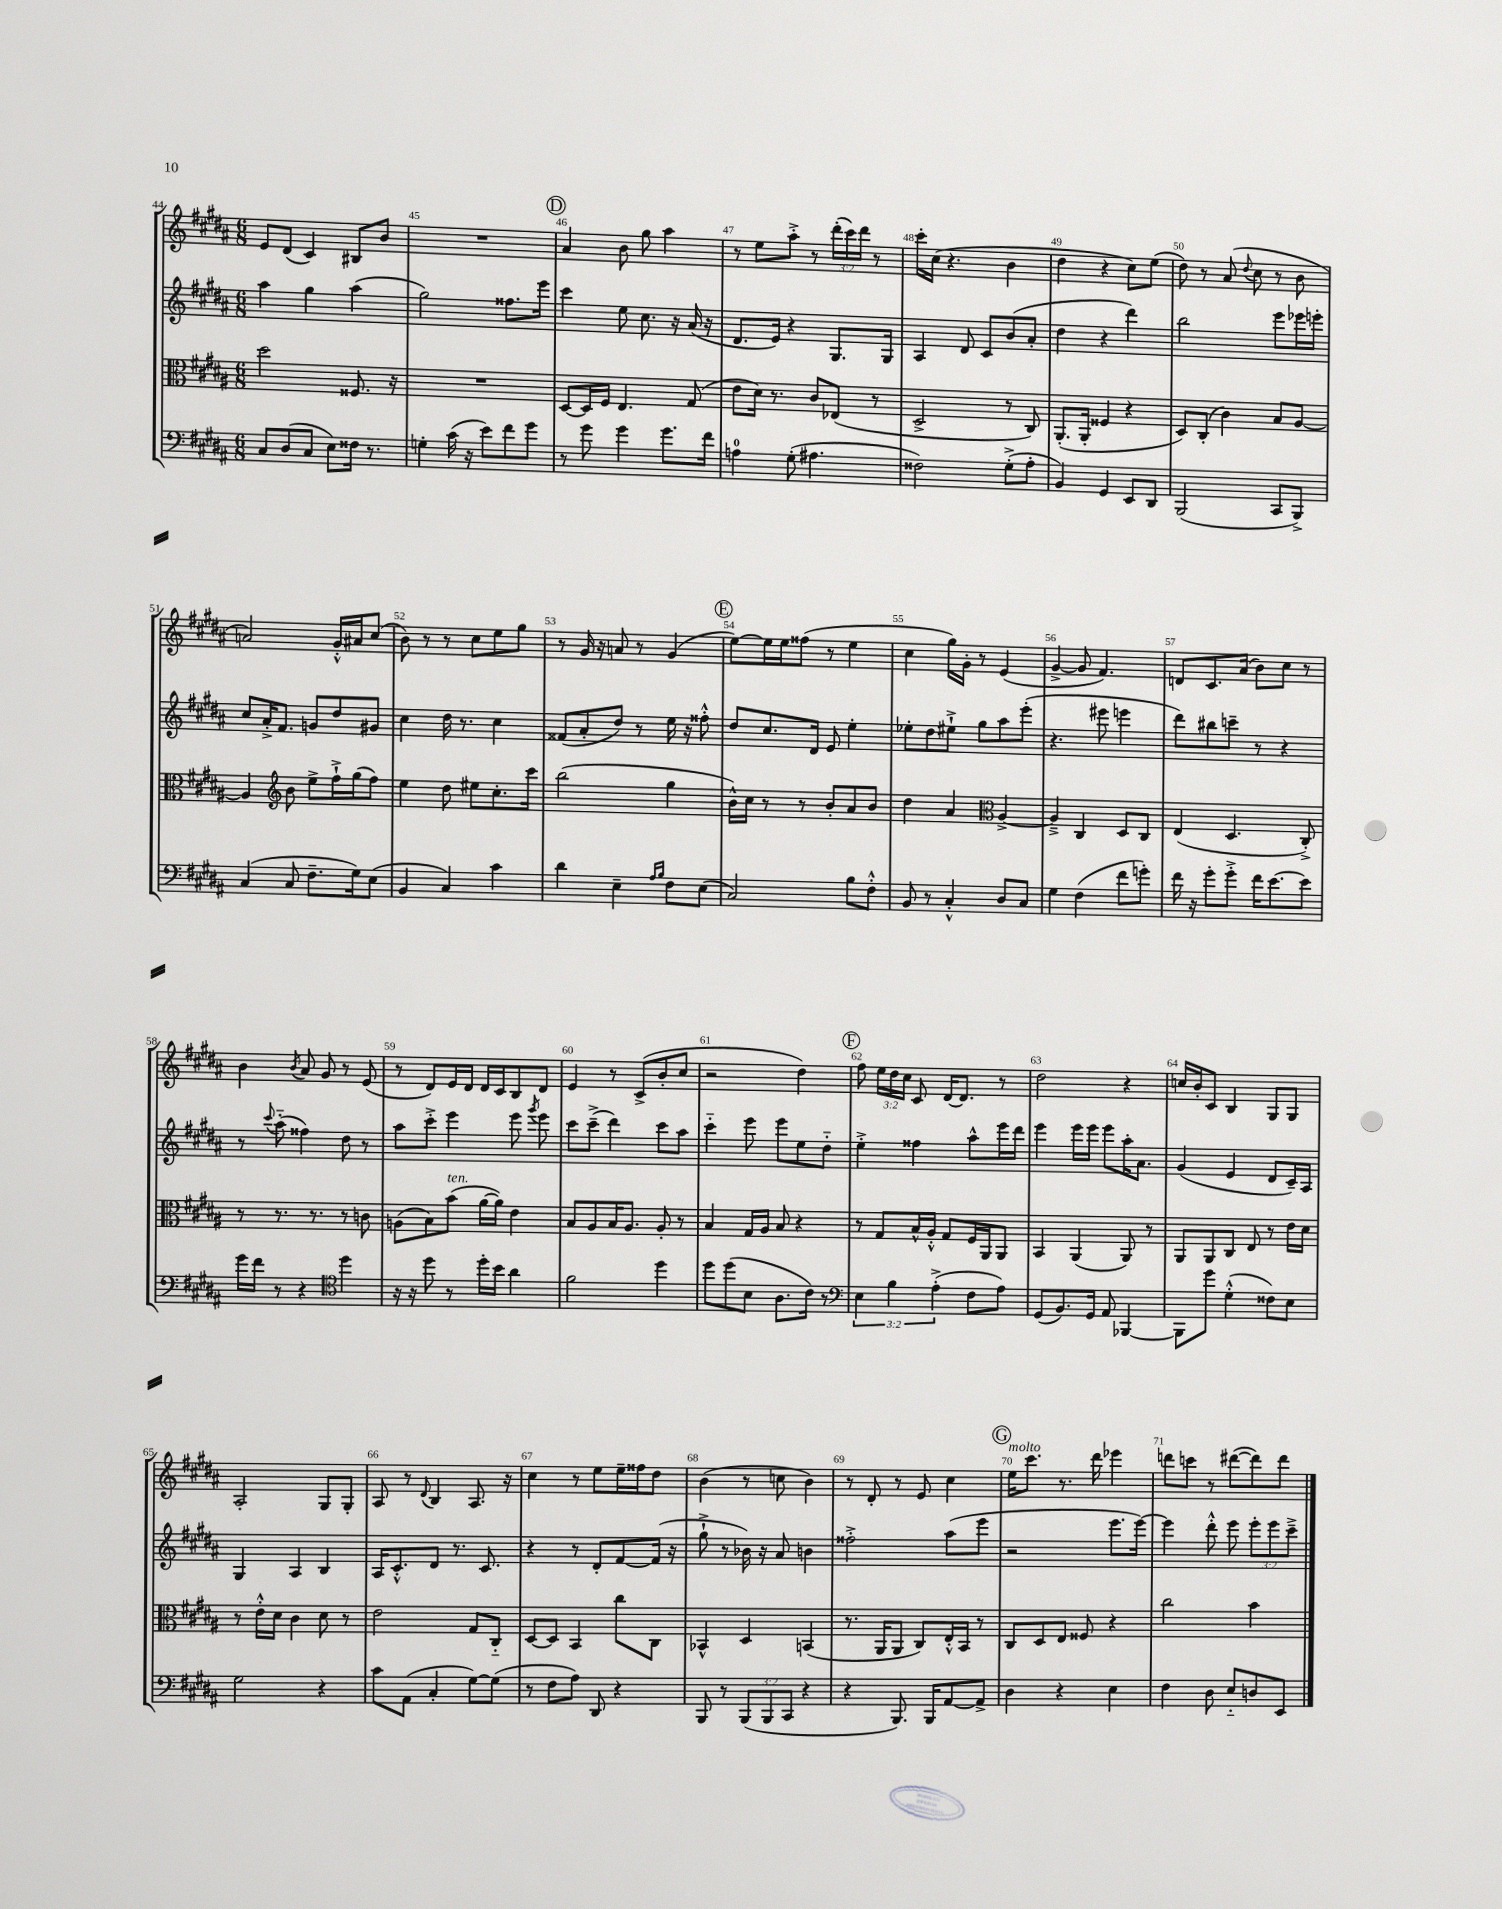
<<
\new StaffGroup <<
\new Staff = "s0" {
    \clef treble \key b \major \numericTimeSignature \time 6/8 \override Staff.TupletNumber.text = #tuplet-number::calc-fraction-text
    \autoBeamOff e'8[ dis'8]( cis'4) bis8[ b'8] |
    R2. |
    \mark \markup { \circle "D" } ais'4 b'8 gis''8 ais''4 |
    r8 e''8[ ais''8]-.-> r8 \tuplet 3/2 { dis'''16[-.( cis'''16) dis'''16] } r8 |
    cis'''16[-. cis''16]( r4. b'4 |
    dis''4 r4 cis''8[) e''8]( |
    dis''8) r8 ais'8( \appoggiatura { dis''8 } cis''8 r8 b'8 |
    a'2) gis'16[-.-^ ais'16 cis''8]( |
    b'8) r8 r8 cis''8[ e''8 gis''8] |
    r8 gis'16 r16 a'8 r8 gis'4( |
    \mark \markup { \circle "E" } e''8[~) e''16 e''16 fisis''8]( r8 e''4 |
    cis''4 gis''16[) gis'16]-. r8 e'4( |
    gis'4~-> gis'8 fis'4.) |
    d'8[ cis'8. ais'16]( b'8[) cis''8] r8 |
    b'4 \acciaccatura { b'8 } ais'8 gis'8 r8 e'8( |
    r8 dis'8[) e'16 dis'16] dis'16[ cis'16 b8 dis'8] |
    e'4 r8 cis'8[->( b'8-. cis''8] |
    r2 dis''4) |
    \mark \markup { \circle "F" } fis''8 \tuplet 3/2 { e''16[ dis''16 cis''16] } cis'8 dis'16[~ dis'8.] r8 |
    dis''2 r4 |
    c''16[ b'16-. cis'8] b4 gis8[ gis8] |
    ais2-. gis8[ gis8]-. |
    ais8 r8 \appoggiatura { dis'8 } b4 ais8. r16 |
    cis''4 r8 e''8[ e''16-- fisis''16 dis''8] |
    b'4( r8 c''8 b'4) |
    r8 dis'8-. r8 e'8 cis''4 |
    \mark \markup { \circle "G" } e''16[^\markup { \italic "molto" } cis'''8.] r8. dis'''16 ees'''4 |
    d'''8[ c'''8] r8 dis'''8[~( dis'''8) dis'''8] \bar "|." |
}
\new Staff = "s1" {
    \clef treble \key b \major \numericTimeSignature \time 6/8 \override Staff.TupletNumber.text = #tuplet-number::calc-fraction-text
    \autoBeamOff ais''4 gis''4 ais''4( |
    gis''2) fisis''8.[ e'''16] |
    \mark \markup { \circle "D" } cis'''4 e''8 cis''8. r16 ais'16( r16 |
    dis'8.[ e'16]) r4 gis8.[ gis16] |
    ais4 dis'8 cis'8[ b'8( ais'8]-. |
    dis''4 r4 dis'''4) |
    b''2 e'''8[ ees'''16 e'''16]-. |
    cis''8[ ais'16-.-> fis'8.] g'8[ dis''8 gis'8] |
    cis''4 dis''16 r8. cis''4 |
    fisis'8[( ais'8-. dis''8]) r8 e''16 r16 fisis''8-.-^ |
    \mark \markup { \circle "E" } dis''8[ cis''8. dis'16] e'8 e''4-. |
    ees''8[-. dis''8 eis''8]-!-> gis''8[ ais''8 e'''8]-.( |
    r4. eis'''8 e'''4 |
    dis'''8[) bis''8 c'''8]-- r8 r4 |
    r8 \appoggiatura { cis'''8 } ais''8-_( fisis''4) dis''8 r8 |
    ais''8[ cis'''8]-.-> e'''4 e'''8 \acciaccatura { gis'''8 } e'''8 |
    cis'''8[ cis'''8]--->( dis'''4) cis'''8[ ais''8] |
    cis'''4-_ e'''8 e'''8[ e''8 dis''8]-_ |
    \mark \markup { \circle "F" } e''4-.-> fisis''4 ais''8[-^ e'''16 dis'''16] |
    e'''4 e'''16[ e'''16] e'''8[ ais''16-. ais'8.] |
    gis'4( e'4 dis'8[ cis'16--) ais16] |
    gis4 ais4 b4 |
    ais16[ cis'8.-.-^ dis'8] r8. cis'8. |
    r4 r8 dis'8[-. fis'8~ fis'16]( r16 |
    gis''8-!-> r8 bes'16) r16 ais'8 b'4 |
    fisis''2-.-> ais''8[( e'''8] |
    \mark \markup { \circle "G" } r2 e'''8.[ e'''16]~) |
    e'''4 dis'''8-.-^ e'''8 \tuplet 3/2 { e'''8[-. e'''8 cis'''8]---> } \bar "|." |
}
\new Staff = "s2" {
    \clef alto \key b \major \numericTimeSignature \time 6/8
    \autoBeamOff dis''2 fisis8. r16 |
    R2. |
    \mark \markup { \circle "D" } dis8[~ dis16 fis16] e4. gis8( |
    e'8[ dis'16]) r8. cis'8[ ees8]( r8 |
    dis2-> r8 cis8) |
    ais,8.[-.( ais,16]-. fisis4 r4 |
    dis8[) cis8]-.( cis'4) b8[ ais8]~ |
    ais4 \clef treble b'8 e''8[-> fis''16-!-> gis''16( fis''8]) |
    e''4 dis''8 eis''8[ cis''8.-. cis'''16] |
    b''2( gis''4 |
    \mark \markup { \circle "E" } b'16[-^) cis''16] r8 r8 b'8[-. ais'8 b'8] |
    dis''4 ais'4 \clef alto ais4~-> |
    ais4---> cis4 dis8[ cis8] |
    e4( dis4. cis8-.->) |
    r8 r8. r8. r8 c'8 |
    a8[( b8) b'8]^\markup { \italic "ten." }( ais'16[~ ais'16]) e'4 |
    b8[ ais8 b16 ais8.] ais8-. r8 |
    b4 gis16[ ais16] b8 r4 |
    \mark \markup { \circle "F" } r8 gis8[ b16-^ ais16]-.-^ gis8[ fis16 ais,16 ais,8] |
    b,4 ais,4( ais,8) r8 |
    ais,8[ ais,8 cis8] e8 r8 e'16[ dis'16] |
    r8 e'16[-.-^ dis'16] cis'4 dis'8 r8 |
    e'2 gis8[ cis8]-_ |
    dis8[~ dis8] b,4 cis''8[ cis8] |
    bes,4-^ dis4 b,4( |
    r8. ais,16[ ais,8] cis8[) e16-.-^ b,16] r8 |
    \mark \markup { \circle "G" } cis8[ dis8 e8] fisis8 r4 |
    cis''2 b'4 \bar "|." |
}
\new Staff = "s3" {
    \clef bass \key b \major \numericTimeSignature \time 6/8 \override Staff.TupletNumber.text = #tuplet-number::calc-fraction-text
    \autoBeamOff cis8[ dis8( cis8] e8[) fisis16] r8. |
    g4-. cis'16( r16 e'8[) fis'8 gis'8] |
    \mark \markup { \circle "D" } r8 gis'8 gis'4 gis'8.[ fis'16] |
    a4-0 gis8-.( ais4. |
    fisis2) gis8[-.->( ais8]-. |
    b,4) gis,4 e,8[ dis,8] |
    b,,2( cis,8[ b,,8]->) |
    cis4( cis8 fis8.[-- gis16) e8]( |
    b,4 cis4) cis'4 |
    dis'4 e4-- \grace { ais16[ b16] } fis8[ e8]( |
    \mark \markup { \circle "E" } cis2) b8[ fis8]-.-^ |
    b,8 r8 cis4-.-^ dis8[ cis8] |
    gis4 fis4( fis'8[ g'8]-.) |
    fis'16 r16 gis'8[-. gis'8]-.-> fis'16[ e'8.~ e'8] |
    gis'16[ fis'16] r8 r4 \clef tenor dis''4 |
    r16 r16 dis''8 r8 dis''16[-. b'16] ais'4 |
    fis'2 dis''4 |
    dis''8[ dis''8( b8] ais8.[ cis'16]) r8 |
    \mark \markup { \circle "F" } \clef bass \tuplet 3/2 { e4 b4 ais4-.->( } fis8[ ais8]) |
    gis,8[( b,8.) gis,16] ais,8 bes,,4~ |
    bes,,8[ gis'8] gis4-.-^( fisis8[) e8] |
    gis2 r4 |
    cis'8[ ais,8]( cis4-. gis8[~) gis8]( |
    r8 fis8[ ais8]) dis,8 r4 |
    b,,8 r8 \tuplet 3/2 { b,,8[( b,,8 cis,8] } r4 |
    r4 b,,8.) b,,16[ ais,8~ ais,8]-> |
    \mark \markup { \circle "G" } dis4 r4 e4 |
    fis4 dis8 e8[-_ d8 e,8] \bar "|." |
}
>>
>>
\layout { \context { \Score currentBarNumber = #44 \override BarNumber.break-visibility = ##(#f #t #t) barNumberVisibility = #all-bar-numbers-visible } }
